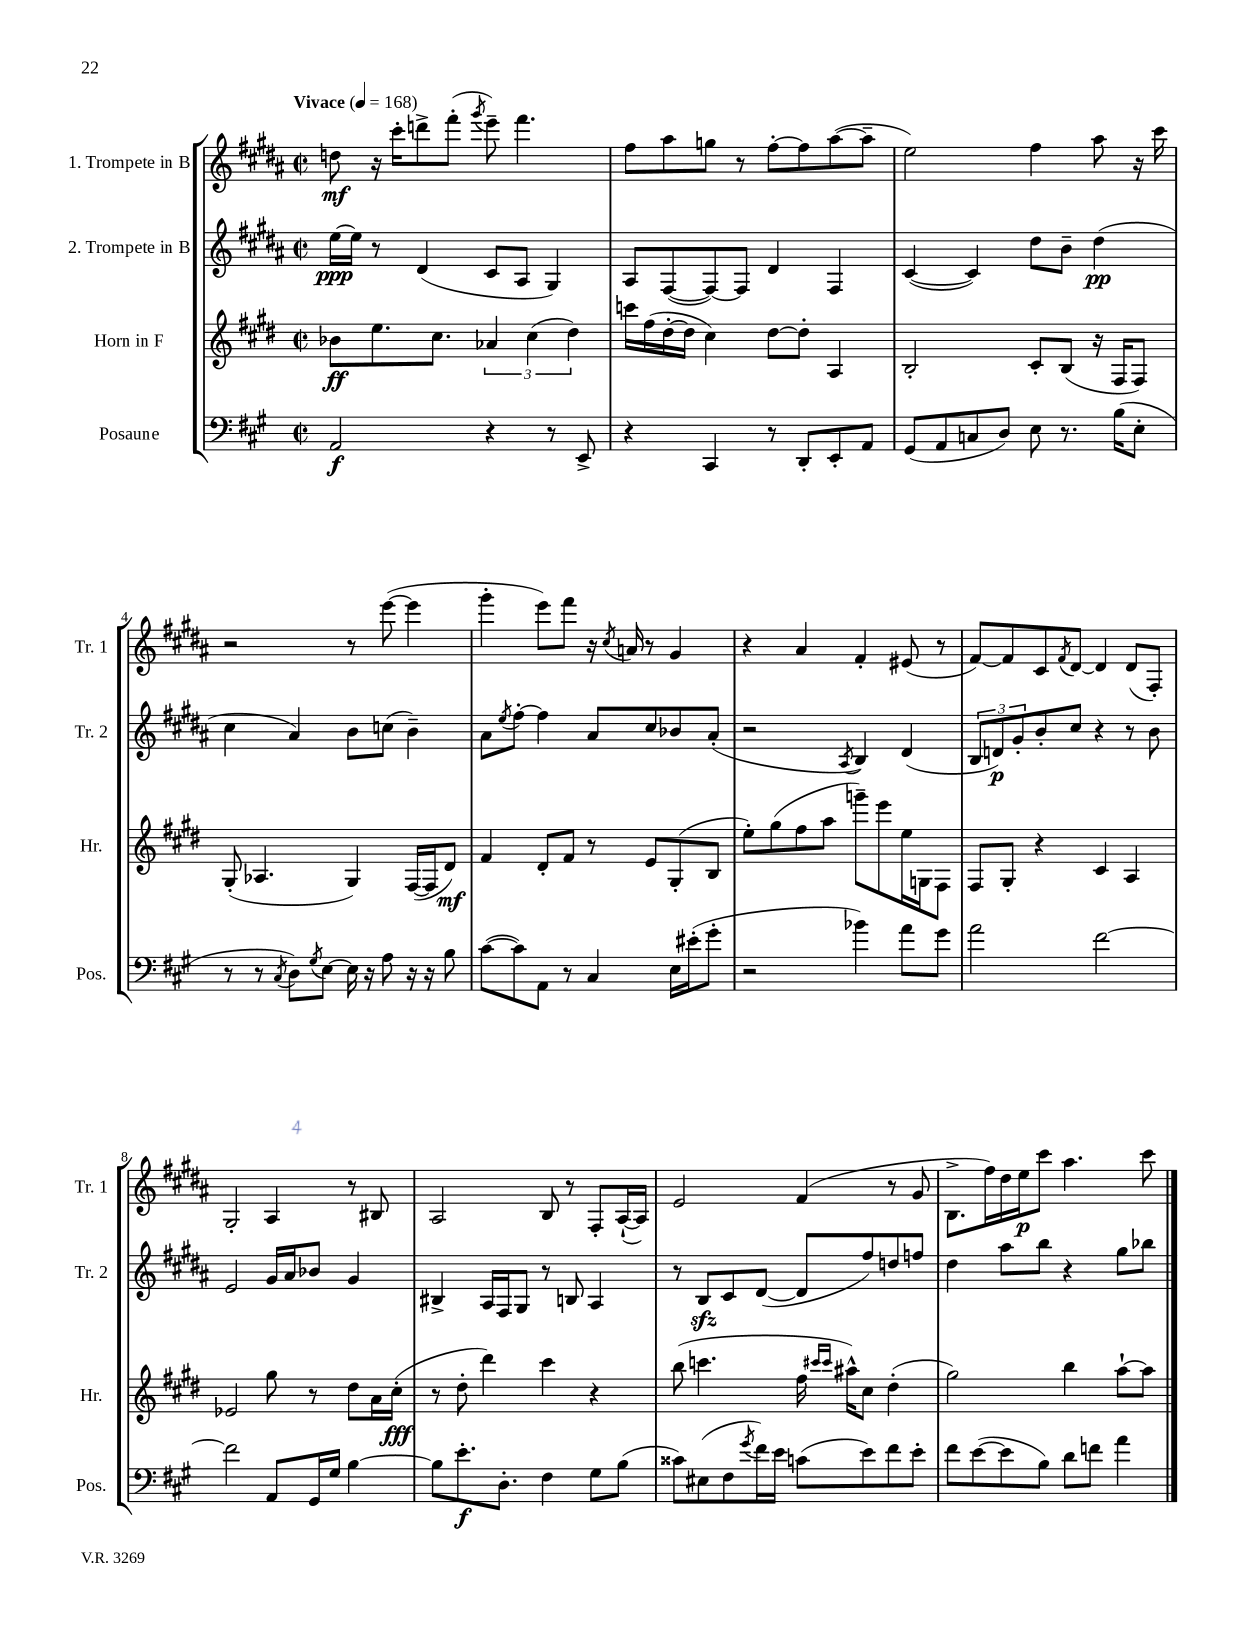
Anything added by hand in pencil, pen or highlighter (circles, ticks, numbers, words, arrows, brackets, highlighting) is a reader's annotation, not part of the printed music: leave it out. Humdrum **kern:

**kern	**kern	**kern	**kern
*staff4	*staff3	*staff2	*staff1
*clefF4	*clefG2	*clefG2	*clefG2
*k[f#c#g#]	*k[f#c#g#d#]	*k[f#c#g#d#a#]	*k[f#c#g#d#a#]
*M2/2	*M2/2	*M2/2	*M2/2
*met(c|)	*met(c|)	*met(c|)	*met(c|)
*MM168	*MM168	*MM168	*MM168
2AA	8b-	[16ee	8dd
.	.	16ee]	.
.	8.ee	8r	16r
.	.	.	16ccc#'
.	.	(4d#	8ddd^
.	8.cc#	.	.
.	.	.	(8fff#'
.	.	.	8qggg#
4r	6a-	8c#	8eee~)
.	.	8A#	4.fff#
.	(6cc#	.	.
8r	.	4G#)	.
.	6dd#)	.	.
8EE^	.	.	.
=	=	=	=
4r	16ccc	8A#	8ff#
.	(16ff#	.	.
.	[16dd#'	([8F#	8aa#
.	16dd#]	.	.
4CC#	4cc#)	8F#_)	8gg
.	.	8F#]	8r
8r	[8dd#	4d#	[8ff#'
8DD'	8dd#']	.	8ff#]
8EE'	4A	4F#	([8aa#
8AA	.	.	8aa#~]
=	=	=	=
(8GG#	2B'	([4c#	2ee)
8AA	.	.	.
8C	.	4c#])	.
8D)	.	.	.
8E	8c#'	8dd#	4ff#
8.r	(8B	8b~	.
.	16r	(4dd#	8aa#
(16B	16F#	.	.
8E'	8F#)	.	16r
.	.	.	16ccc#
=	=	=	=
8r	(8G#'	4cc#	2r
8r	4.A-	.	.
8qC#	.	.	.
8D)	.	4a#)	.
8qG#	.	.	.
[8E	.	.	.
16E]	4G#)	8b	8r
16r	.	.	.
8A	.	(8cc	([8eee
16r	([16F#	4b~)	4eee]
16r	16F#]	.	.
8B	8d#)	.	.
=	=	=	=
([8c#	4f#	8a#	4ggg#'
.	.	8qee	.
8c#])	.	[8ff#'	.
8AA	8d#'	4ff#]	8eee)
8r	8f#	.	8fff#
4C#	8r	8a#	16r
.	.	.	8qcc#
.	.	.	16a
.	8e	8cc#	8r
16E	(8G#'	8b-	4g#
(16e#'	.	.	.
8g#'	8B	(8a#'	.
=	=	=	=
2r	8ee')	2r	4r
.	(8gg#	.	.
.	8ff#	.	4a#
.	8aa	.	.
.	.	8qA#	.
4b-)	8ggg~)	4B)	4f#'
.	8eee	.	.
8a	16ee	(4d#	(8e#
.	16G	.	.
8g#	8F#	.	8r
=	=	=	=
2a	8F#	12B	[8f#)
.	.	12d)	.
.	8G#'	.	8f#]
.	.	12g#'	.
.	4r	8b'	8c#
.	.	.	8qf#
.	.	8cc#	[8d#
[2f#	4c#	4r	4d#]
.	4A	8r	(8d#
.	.	8b	8F#')
=	=	=	=
2f#]	2e-	2e	2G#'
8AA	8gg#	16g#	4A#
.	.	16a#	.
16GG#	8r	8b-	.
16G#	.	.	.
[4B	8dd#	4g#	8r
.	16a	.	8B#
.	(16cc#'	.	.
=	=	=	=
8B]	8r	4B#^	2A#
8.e'	8dd#'	.	.
.	4ddd#)	16A#	.
8.D'	.	16F#	.
.	.	8G#	.
4F#	4ccc#	8r	8B
.	.	8B	8r
8G#	4r	4A#	8F#'
(8B	.	.	([16A#`
.	.	.	16A#])
=	=	=	=
8c##)	(8bb	8r	2e
(8E#	4.ccc	8B	.
8F#	.	8c#	.
8qg#	.	.	.
16f#)	.	([8d#	.
16e	.	.	.
(8c	16ff#	8d#]	(4f#
.	16qqccc#	.	.
.	16qqccc#	.	.
.	16aa#^^)	.	.
8e)	8cc#	8ff#)	.
8f#	(4dd#'	8dd	8r
8e'	.	8ff	8g#
=	=	=	=
8f#	2gg#)	4dd#	8.B^
([8e	.	.	.
.	.	.	16ff#)
8e]	.	8aa#	16dd#
.	.	.	16ee
8B)	.	8bb	8ccc#
8d	4bb	4r	4.aa#
8f	.	.	.
4a	[8aa`	8gg#	.
.	8aa]	8bb-	8ccc#
==	==	==	==
*-	*-	*-	*-
